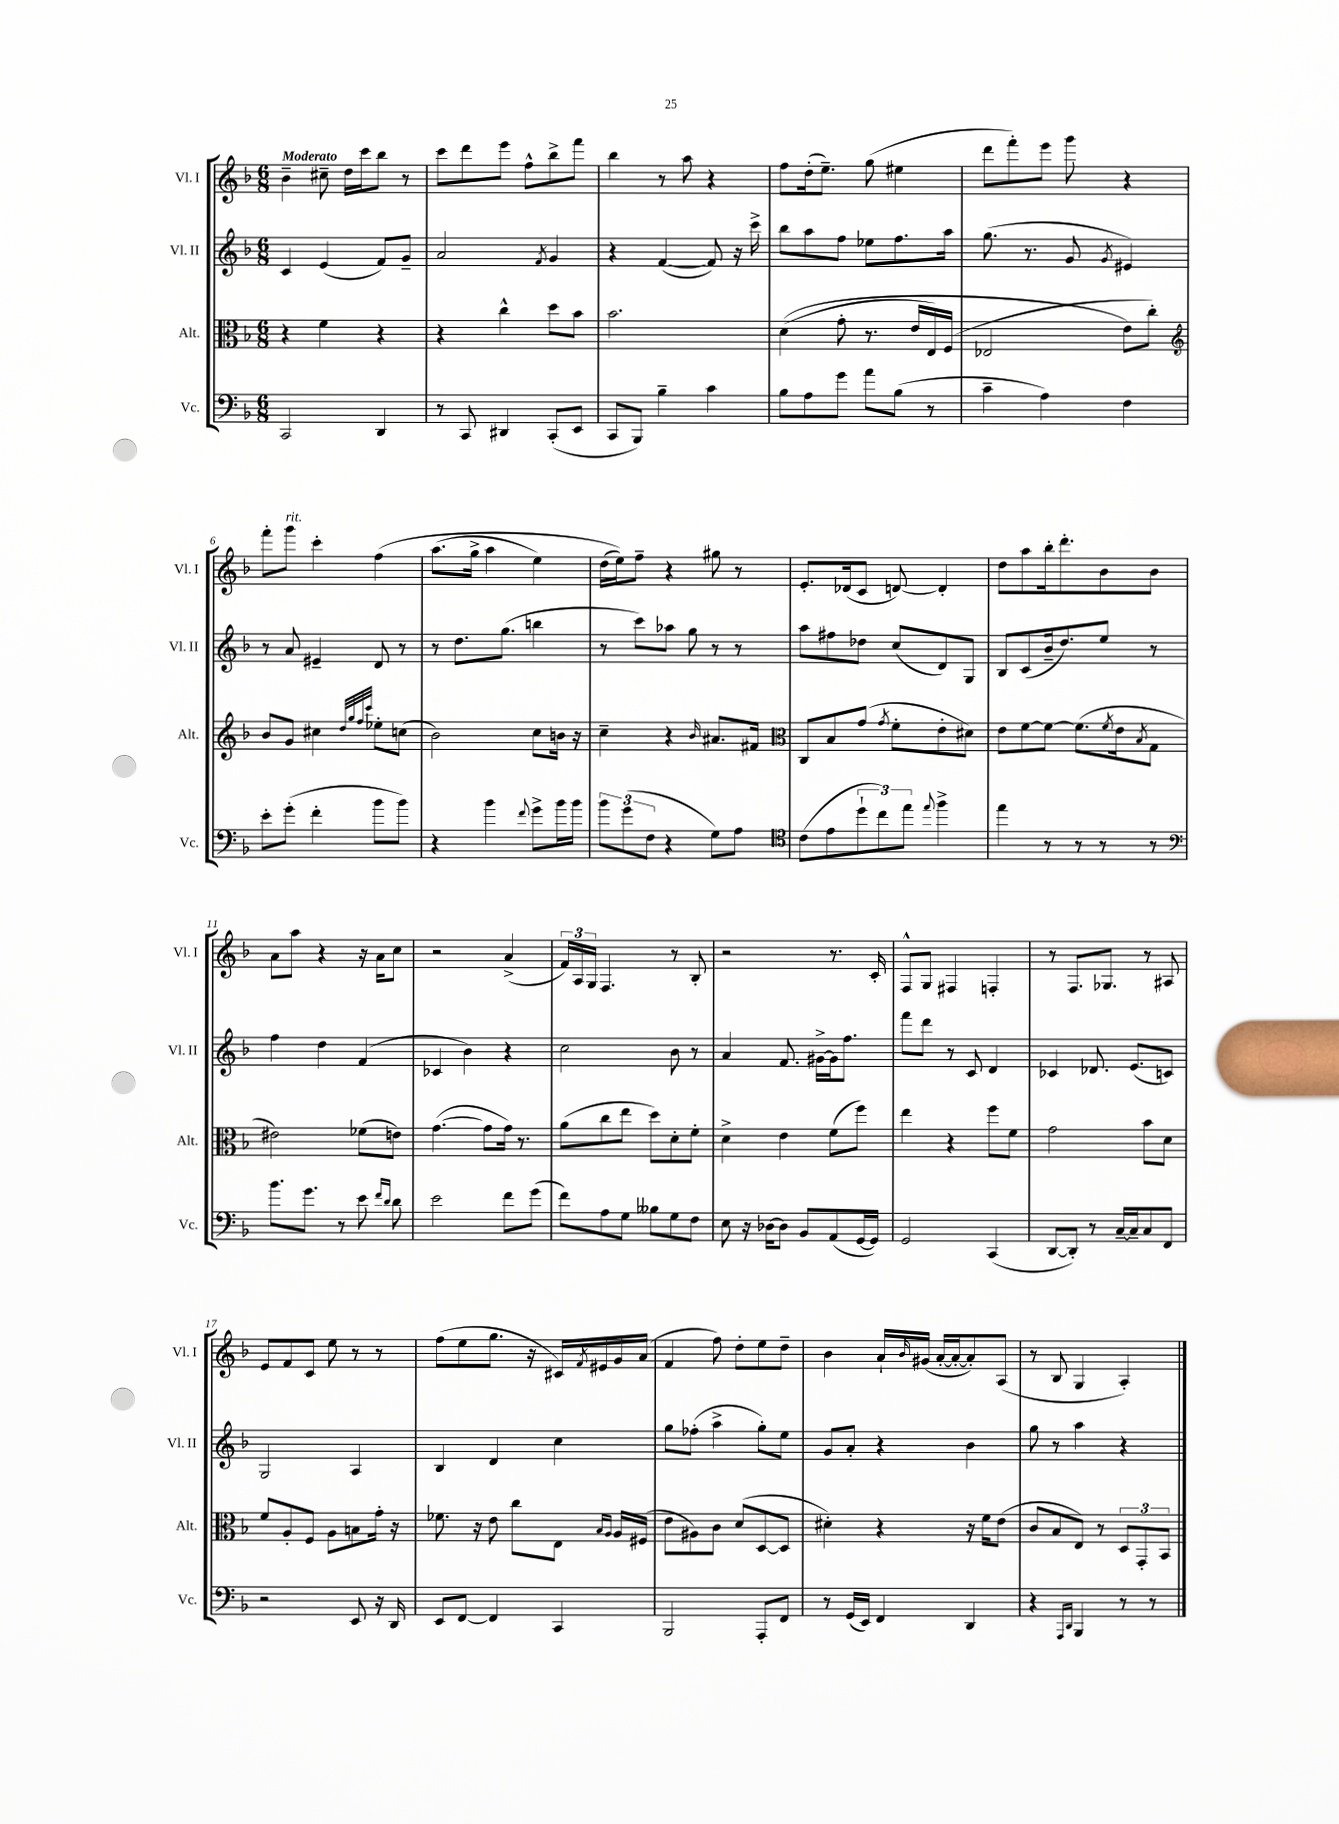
<<
\new StaffGroup <<
\new Staff = "s0" \with { instrumentName = "Vl. I" shortInstrumentName = "Vl. I" } {
    \clef treble \key f \major \numericTimeSignature \time 6/8 \tempo "Moderato"
    bes'4-- cis''8-- d''16 c'''16 bes''8 r8 |
    c'''8 d'''8 e'''8 f''8-^ bes''8-> f'''8 |
    bes''4 r8 a''8 r4 |
    f''8 d''16-.( e''8.--) g''8( eis''4 |
    d'''8 f'''8-.) e'''8 g'''8 r4 |
    f'''8-. g'''8^\markup { \italic "rit." } c'''4-. f''4\( |
    a''8.( g''16-> a''4 e''4) |
    d''16( e''16)\) f''8-- r4 gis''8 r8 |
    e'8.-. des'16( c'8 d'8~) d'4-. |
    d''8 a''8 bes''16-. d'''8.-. bes'8 bes'8 |
    a'8 a''8 r4 r16 a'16 c''8 |
    r2 a'4->( |
    \tuplet 3/2 { f'16) a16 g16 } f4. r8 bes8-. |
    r2 r8. c'16-. |
    f8-^ g8 fis4 f4-. |
    r8 f8. ges8. r8 ais8 |
    e'8 f'8 c'8 e''8 r8 r8 |
    f''8( e''8 g''8. r16 cis'16) \acciaccatura { f'8 } eis'16 g'16 a'16( |
    f'4 f''8) d''8-. e''8 d''8-- |
    bes'4 a'16-! \grace { bes'16 } gis'16( a'16~-. a'16~-. a'8-.) a8( |
    r8 bes8 g4 a4-.) \bar "|." |
}
\new Staff = "s1" \with { instrumentName = "Vl. II" shortInstrumentName = "Vl. II" } {
    \clef treble \key f \major \numericTimeSignature \time 6/8
    c'4 e'4( f'8) g'8-- |
    a'2 \acciaccatura { f'8 } g'4 |
    r4 f'4~( f'8) r16 c'''16-> |
    bes''8 a''8 f''8 ees''8 f''8. a''16 |
    g''8.( r8. g'8 \acciaccatura { g'8 } eis'4) |
    r8 a'8 eis'4-- d'8 r8 |
    r8 d''8. g''8.( b''4 |
    r8 c'''8) aes''8 g''8 r8 r8 |
    a''8 fis''8 des''8 c''8( d'8) g8 |
    bes8 c'8( bes'16-- d''8.) e''8 r8 |
    f''4 d''4 f'4( |
    ces'4 bes'4) r4 |
    c''2 bes'8 r8 |
    a'4 f'8. gis'16~-> gis'16 f''8. |
    f'''8 d'''8 r8 c'8 d'4 |
    ces'4 des'8. e'8.( c'8) |
    g2 a4 |
    bes4 d'4 c''4 |
    g''8 fes''8-.( a''4-> g''8-.) e''8 |
    g'8 a'8-. r4 bes'4 |
    g''8 r8 a''4 r4 \bar "|." |
}
\new Staff = "s2" \with { instrumentName = "Alt." shortInstrumentName = "Alt." } {
    \clef alto \key f \major \numericTimeSignature \time 6/8
    r4 f'4 r4 |
    r4 c''4-^ d''8 bes'8 |
    bes'2. |
    d'4(\( g'8-. r8. e'16 e16) f16( |
    ees2 e'8\) c''8-.) |
    \clef treble bes'8 g'8 cis''4 \grace { d''32 g''32 f''32 c'''32 } ees''8-. c''8( |
    bes'2) c''8 b'16 r16 |
    c''4-- r4 \grace { bes'16 } ais'8. fis'16 |
    \clef alto c8 bes8 g'8( \acciaccatura { g'8 } f'8-. e'8-. dis'8) |
    e'8 f'8~ f'8~ f'8.( \acciaccatura { f'8 } e'16 \acciaccatura { bes8 } g8 |
    eis'2) fes'8( e'8) |
    g'4.~( g'8 g'16) r8. |
    a'8( c''8 e''8 d''8) d'8-. f'8-. |
    d'4-> e'4 f'8( f''8) |
    e''4 r4 f''8 f'8 |
    g'2 bes'8 d'8 |
    f'8 a8-. f8 a8 b8 g'16-. r16 |
    fes'8. r16 e'8 c''8 e8 \grace { bes16 a16 } a16 fis16( |
    e'8 ais8) c'8 d'8( d8~ d8 |
    dis'4-.) r4 r16 f'16 e'8( |
    c'8 bes8 e8) r8 \tuplet 3/2 { d8 g,8-. bes,8 } \bar "|." |
}
\new Staff = "s3" \with { instrumentName = "Vc." shortInstrumentName = "Vc." } {
    \clef bass \key f \major \numericTimeSignature \time 6/8
    c,2 d,4 |
    r8 c,8 dis,4 c,8-.( e,8 |
    c,8 bes,,8) bes4-- c'4 |
    bes8 a8 g'8 a'8 bes8( r8 |
    c'4-- a4) f4 |
    e'8-. g'8-.( f'4-. bes'8 bes'8) |
    r4 bes'4 \appoggiatura { f'8 } g'8-> bes'16 bes'16 |
    \tuplet 3/2 { bes'8 g'8( f8 } r4 g8) a8 |
    \clef tenor c'8( e'8 \tuplet 3/2 { d''8-! c''8) e''8 } \appoggiatura { e''8 } f''4-> |
    e''4 r8 r8 r8 r8 |
    \clef bass bes'8. g'8. r8 e'8 \grace { f'16 d'16 } d'8 |
    e'2 f'8 g'8( |
    f'8) a8 g8 beses8 g8 f8 |
    e8 r16 des16~ des8 bes,8 a,8( g,16~ g,16) |
    g,2 c,4( |
    d,8~ d,8-.) r8 c16~-- c16-- c8 f,8 |
    r2 e,8 r16 d,16 |
    e,8 f,8~ f,4 c,4 |
    bes,,2 a,,8-. f,8 |
    r8 g,16( e,16) f,4 d,4 |
    r4 \grace { a,,16 d,16 } bes,,4 r8 r8 \bar "|." |
}
>>
>>
